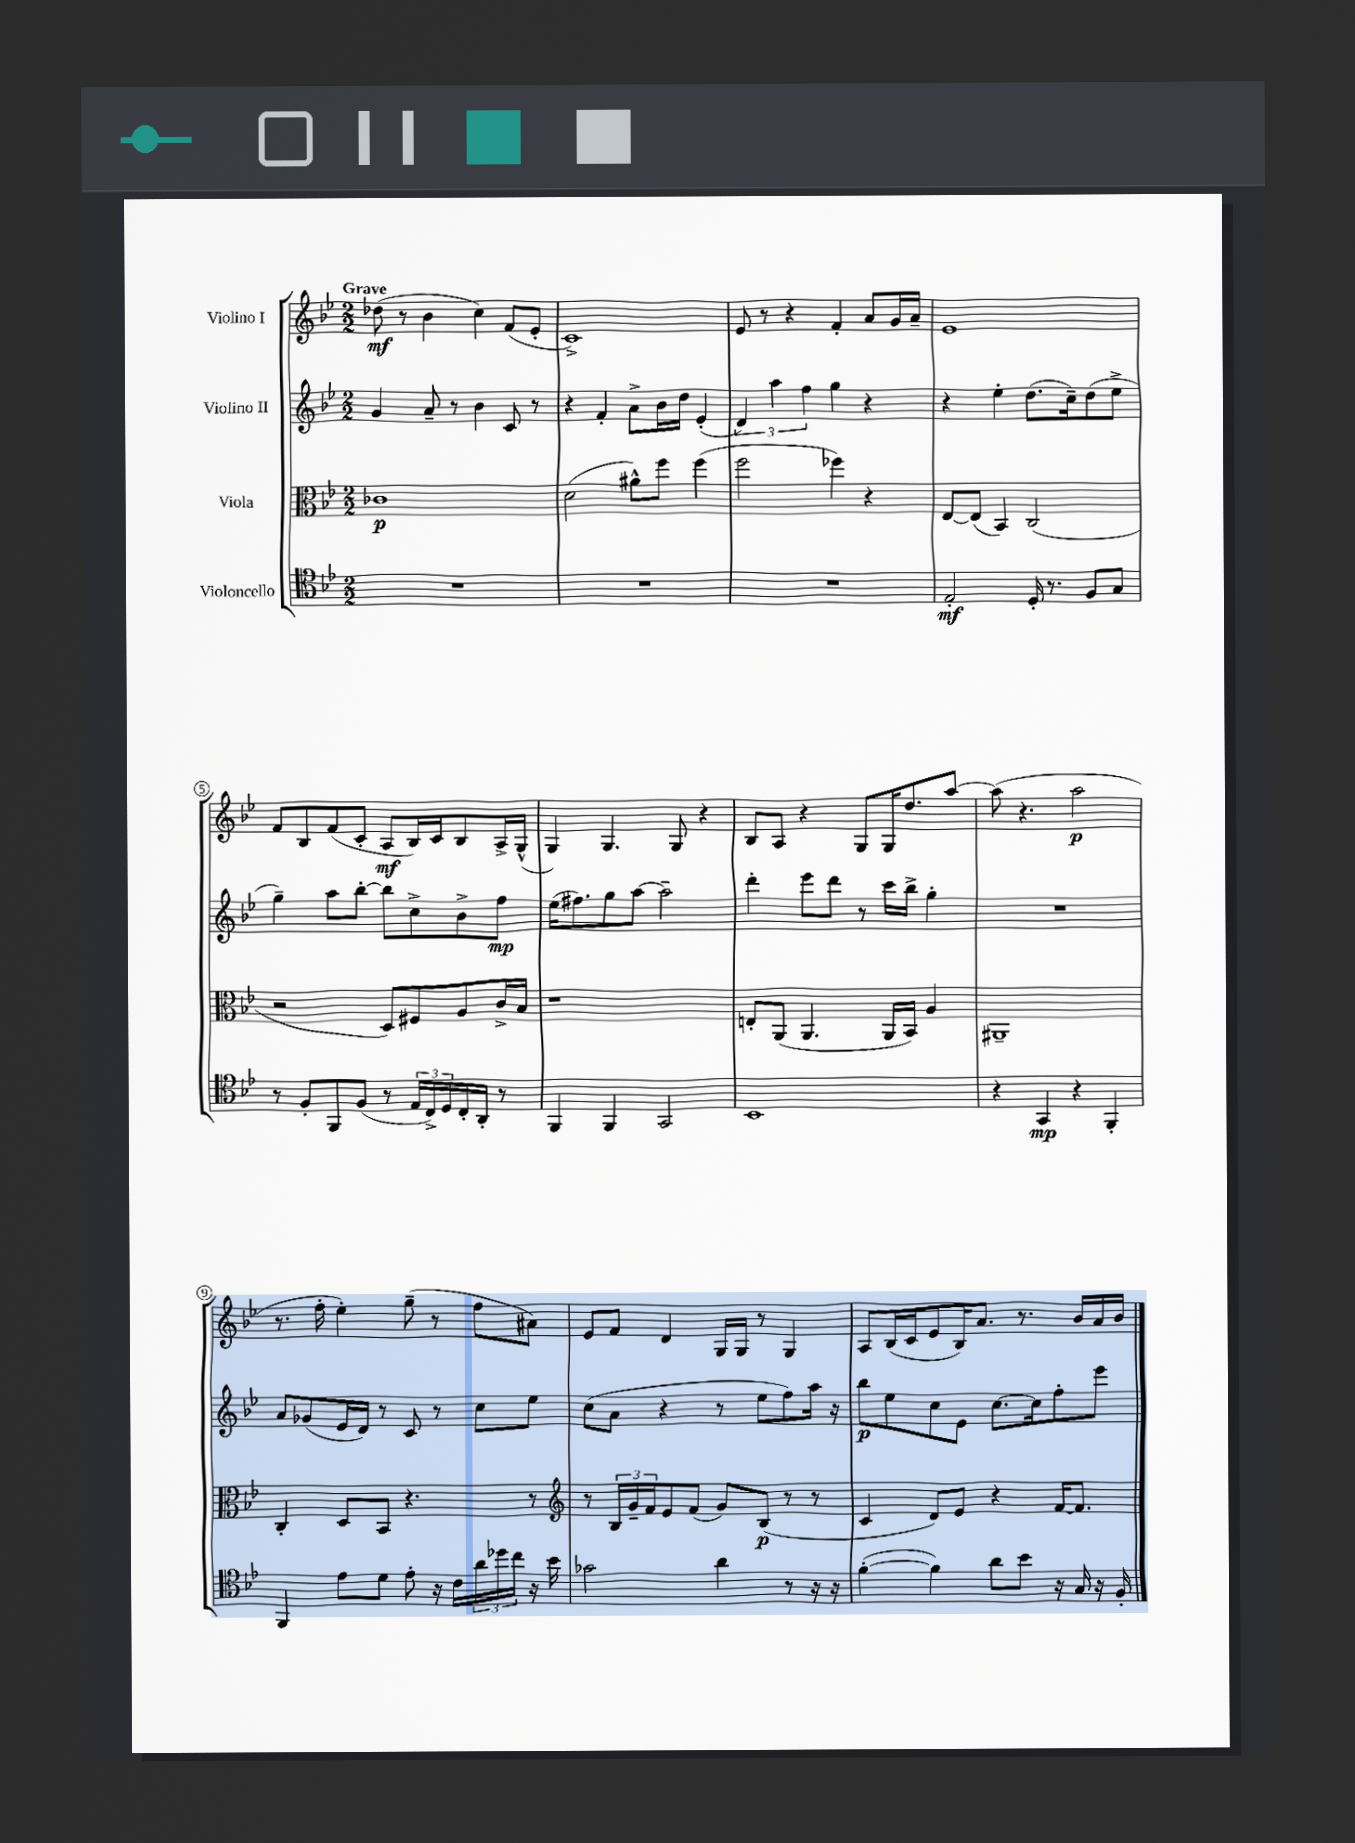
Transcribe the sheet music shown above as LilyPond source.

<<
\new StaffGroup <<
\new Staff = "s0" \with { instrumentName = "Violino I" } {
    \clef treble \key bes \major \numericTimeSignature \time 2/2 \tempo "Grave"
    des''8\mf( r8 bes'4 c''4) f'8( ees'8-. |
    c'1->) |
    ees'8 r8 r4 f'4-. a'8 g'16 a'16-- |
    ees'1 |
    f'8 bes8 f'8( c'8-. a8\mf bes16) c'16 bes8 a16-> g16-^( |
    g4) g4. g8 r4 |
    bes8 a8 r4 g8 g16 d''8. a''8~ |
    a''8( r4. a''2\p |
    r8. f''16-. ees''4-.) g''8--( r8 f''8 ais'8) |
    ees'8 f'8 d'4 g16 g16 r8 g4 |
    a8 bes16( c'16 ees'8 bes16) a'8. r8. bes'16 a'16 bes'16 \bar "|." |
}
\new Staff = "s1" \with { instrumentName = "Violino II" } {
    \clef treble \key bes \major \numericTimeSignature \time 2/2
    g'4 a'8-- r8 bes'4 c'8 r8 |
    r4 f'4-. a'8-> bes'16 d''16 ees'4-.( |
    \tuplet 3/2 { d'4) a''4 f''4 } g''4 r4 |
    r4 ees''4-. d''8.( c''16--) d''8( ees''8-> |
    g''4--) a''8 bes''8~-. bes''8 c''8-> bes'8-> f''8\mp |
    ees''16( fis''8.) g''8 a''8~ a''2-- |
    d'''4-. ees'''8 d'''8 r8 c'''16 bes''16-> g''4-. |
    R1 |
    a'8 ges'8( ees'16 d'16) r8 c'8 r8 c''8 ees''8 |
    c''8( a'8 r4 r8 ees''8 f''8) a''16 r16 |
    bes''8\p ees''8 c''8 ees'8 c''8.~ c''16 f''8-. ees'''8 \bar "|." |
}
\new Staff = "s2" \with { instrumentName = "Viola" } {
    \clef alto \key bes \major \numericTimeSignature \time 2/2
    ces'1\p |
    d'2( ais'8-^) f''8 f''4( |
    f''2 fes''4) r4 |
    ees8~ ees8( bes,4) c2( |
    r2 d8) fis8 a8 c'16-> bes16 |
    r1 |
    e8-. a,8( a,4. a,16 bes,16) a4 |
    ais,1-- |
    c4-. d8 bes,8 r4. r8 |
    \clef treble r8 \tuplet 3/2 { bes16 g'16-- f'16 } ees'8 f'8( g'8) bes8\p( r8 r8 |
    c'4 d'8) ees'8 r4 f'16~ f'8. \bar "|." |
}
\new Staff = "s3" \with { instrumentName = "Violoncello" } {
    \clef tenor \key bes \major \numericTimeSignature \time 2/2
    R1 |
    R1 |
    R1 |
    ees2-.\mf d16-. r8. f8 g8 |
    r8 f8-. f,8 f8( r8 \tuplet 3/2 { ees16 c16->) d16 } c16-. a,16-. r8 |
    f,4 f,4 g,2 |
    bes,1 |
    r4 g,4\mp r4 f,4-. |
    f,4 ees'8 d'8 ees'8-. r16 c'16 \tuplet 3/2 { a'16 des''16 c''16 } r16 bes'16 |
    ges'2 a'4 r8 r16 r16 |
    f'4~-.( f'4) a'8 bes'8 r16 g16 r16 f16-. \bar "|." |
}
>>
>>
\layout { \context { \Score \override BarNumber.stencil = #(make-stencil-circler 0.1 0.3 ly:text-interface::print) } }
